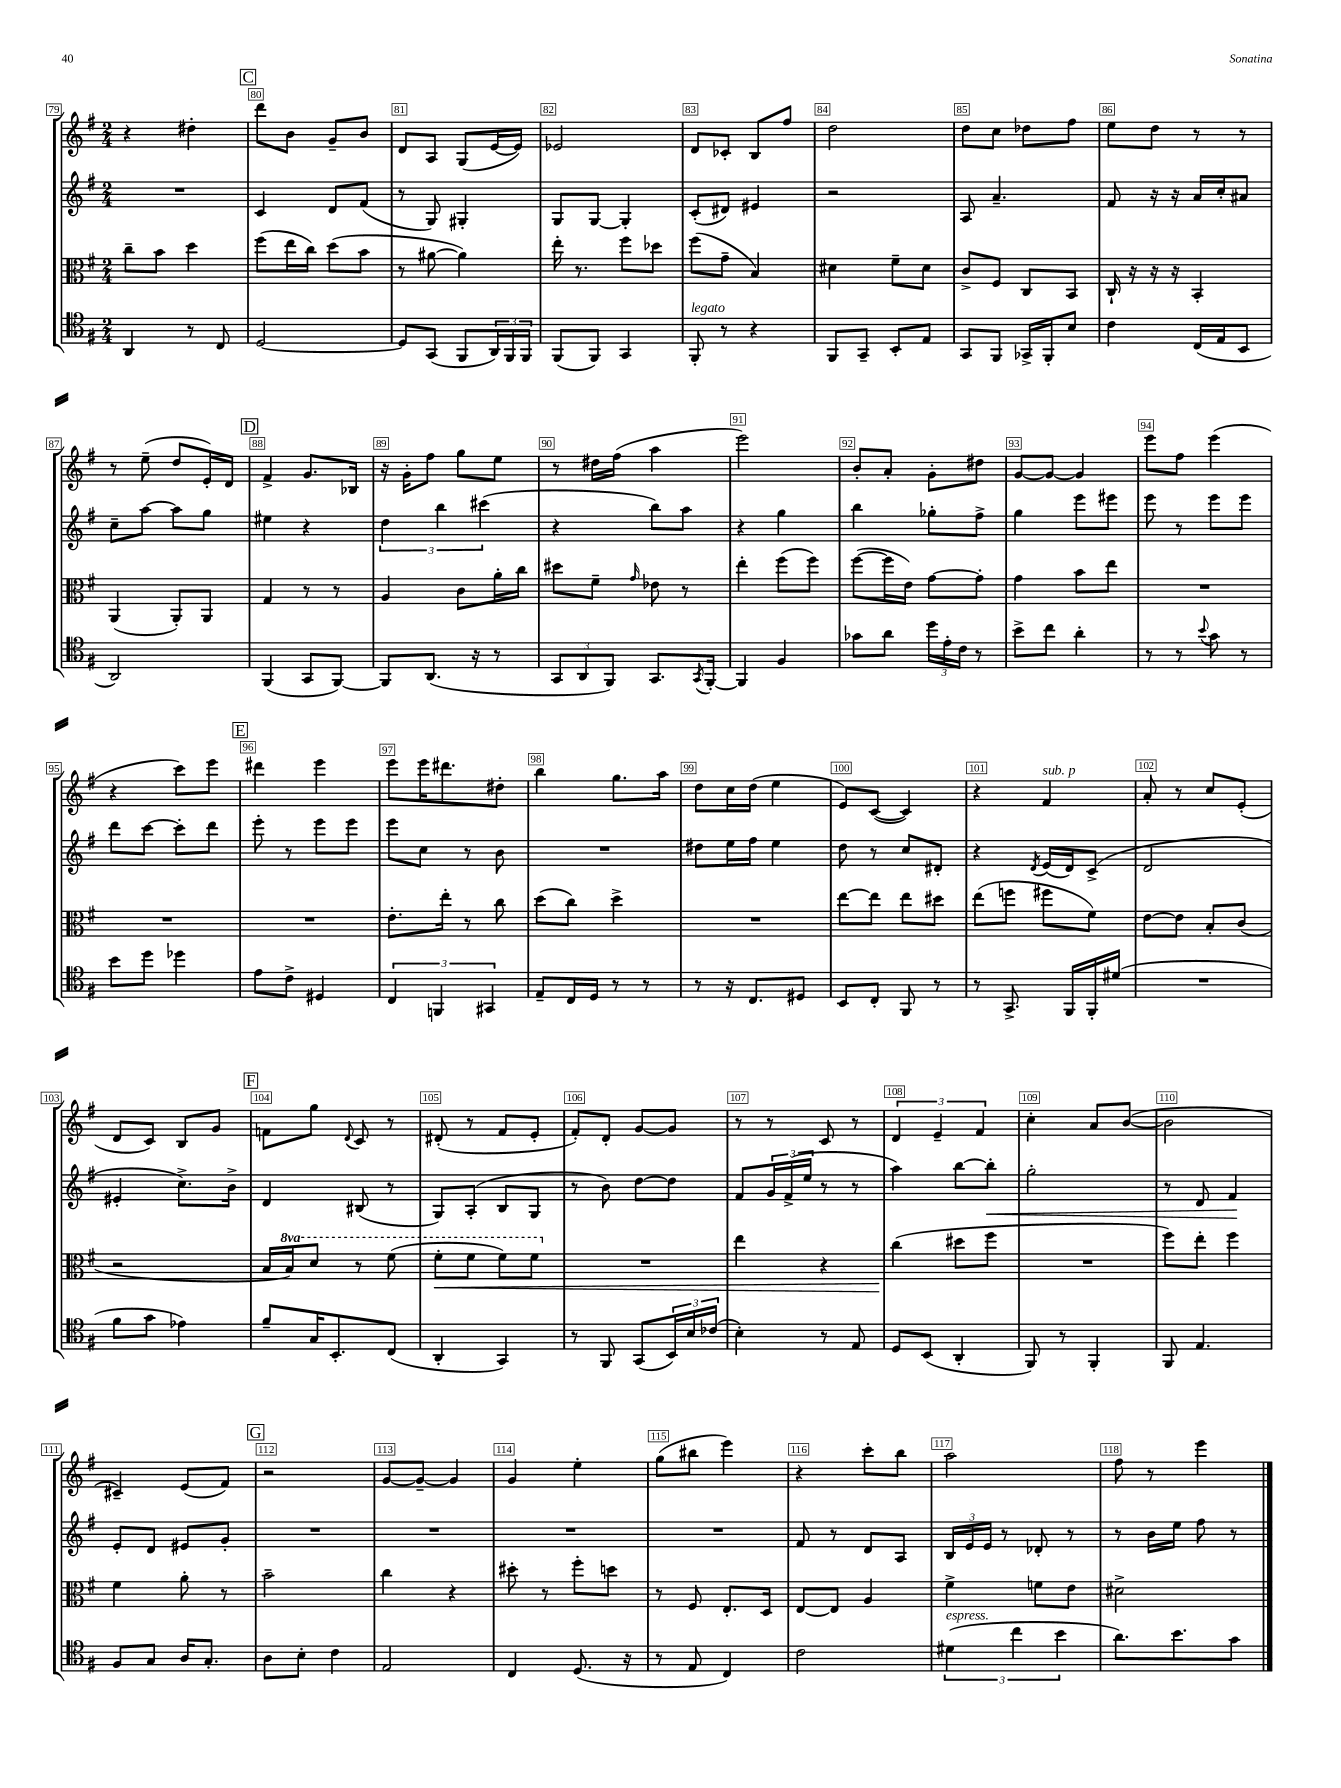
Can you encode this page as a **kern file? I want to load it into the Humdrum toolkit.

**kern	**kern	**kern	**kern
*staff4	*staff3	*staff2	*staff1
*clefC4	*clefC3	*clefG2	*clefG2
*k[f#]	*k[f#]	*k[f#]	*k[f#]
*M2/4	*M2/4	*M2/4	*M2/4
4AA/	8cc~\L	2r	4r
.	8b\J	.	.
8r	4dd\	.	4dd#'\
8C/	.	.	.
=	=	=	=
[2D/	(8ff#\L	4c/	8ddd\L
.	16ee\L	.	8b\J
.	16cc\JJ)	.	.
.	(8dd\L	8d/L	8g~/L
.	8b\J	(8f#/J	8b/J
=	=	=	=
8D/]L	8r	8r	8d/L
(8GG/J	[8a#\	8G/)	8A/J
8FF#/L	4a#\])	4G#'/	(8G/L
24AA/L)	.	.	[16e/L
24FF#/	.	.	.
.	.	.	16e/]JJ)
24FF#/JJ	.	.	.
=	=	=	=
(8FF#/L	16ee'\	8G/L	2e-/
.	8.r	.	.
8FF#/J)	.	[8G/J	.
4GG/	8ff#\L	4G'/]	.
.	8dd-\J	.	.
=	=	=	=
8FF#'/	(8ff#\L	(8c'/L	8d/L
8r	8g~\J	8d#/J)	8c-'/J
4r	4B/)	4e#/	8B/L
.	.	.	8ff#/J
=	=	=	=
8FF#/L	4d#\	2r	2dd\
8GG~/J	.	.	.
8BB'/L	8f#~\L	.	.
8E/J	8d#\J	.	.
=	=	=	=
8GG/L	8c^/L	8A/	8dd\L
8FF#/J	8F#/J	4.a~/	8cc\J
16GG-^/LL	8C/L	.	8dd-\L
16FF#'/J	.	.	.
8B/J	8BB/J	.	8ff#\J
=	=	=	=
4c\	16C`/	8f#/	8ee\L
.	16r	.	.
.	16r	16r	8dd\J
.	16r	16r	.
(16C/LL	4BB'/	16a/LL	8r
16E/J	.	16cc'/J	.
8BB/J	.	8a#/J	8r
=	=	=	=
2AA/)	(4AA/	8cc~\L	8r
.	.	[8aa\J	(8ee~\
.	8AA'/L)	8aa\]L	8dd/L
.	8AA/J	8gg\J	16e'/L)
.	.	.	16d/JJ
=	=	=	=
(4FF#/	4G/	4ee#\	4f#^/
8GG/L	8r	4r	8.g/L
[8FF#/J)	8r	.	.
.	.	.	16B-/Jk
=	=	=	=
8FF#/]L	4A/	6dd\	16r
.	.	.	16g'\LK
(8.AA/J	.	.	8ff#\J
.	.	6bb\	.
.	8c\L	.	8gg\L
16r	.	.	.
.	.	(6ccc#\	.
8r	16a'\L	.	8ee\J
.	16cc\JJ	.	.
=	=	=	=
12GG/L	8dd#\L	4r	8r
12AA/	.	.	.
.	8f#~\J	.	16dd#\LL
12FF#/J)	.	.	.
.	.	.	(16ff#\JJ
.	16qqg/	.	.
8.GG/L	8e-\	8bb\L)	4aa\
.	8r	8aa\J	.
8qGG/	.	.	.
[16FF#'/Jk	.	.	.
=	=	=	=
4FF#/]	4ee'\	4r	2eee\)
4F#/	(8ff#\L	4gg\	.
.	8ff#\J)	.	.
=	=	=	=
8g-\L	([8ff#\L	4bb\	8b'/L
8a\J	16ff#\]L	.	8a'/J
.	16e\JJ)	.	.
24dd\LL	[8g\L	8gg-'\L	8g'\L
24e'\	.	.	.
24c\JJ	.	.	.
8r	8g'\]J	8ff#^\J	8dd#\J
=	=	=	=
8b^\L	4g\	4gg\	[8g/L
8cc\J	.	.	8g/_J
4a'\	8b\L	8eee\L	4g/]
.	8ee\J	8eee#\J	.
=	=	=	=
8r	2r	8eee\	8eee\L
8r	.	8r	8ff#\J
8qqb/	.	.	.
8g\	.	8eee\L	(4eee\
8r	.	8eee\J	.
=	=	=	=
8b\L	2r	8ddd\L	4r
8dd\J	.	[8ccc\J	.
4dd-\	.	8ccc'\]L	8ccc\L)
.	.	8ddd\J	8eee\J
=	=	=	=
8e\L	2r	8eee'\	4ddd#\
8c^\J	.	8r	.
4D#/	.	8eee\L	4eee\
.	.	8eee\J	.
=	=	=	=
6C/	8.e'\L	8eee\L	8eee\L
.	.	8cc\J	16eee\K
6FF/	.	.	.
.	16ee'\Jk	.	8.ddd#\
.	8r	8r	.
6GG#/	.	.	.
.	8cc\	8b\	8dd#'\J
=	=	=	=
8E~/L	(8dd\L	2r	4bb\
16C/L	8cc\J)	.	.
16D/JJ	.	.	.
8r	4dd^\	.	8.gg\L
8r	.	.	.
.	.	.	16aa\Jk
=	=	=	=
8r	2r	8dd#\L	8dd\L
16r	.	16ee\L	16cc\L
8.C/L	.	16ff#\JJ	(16dd\JJ
.	.	4ee\	4ee\
8D#/J	.	.	.
=	=	=	=
8BB/L	[8ee\L	8dd\	8e/L)
8C'/J	8ee\]J	8r	([8c/J
8FF#/	8ee\L	8cc/L	4c/])
8r	8dd#\J	8d#'/J	.
=	=	=	=
8r	(8ee\L	4r	4r
8.GG^/	8ff\J	.	.
.	.	8qd/	.
.	8ff#\L	(16e/LL	4f#/
16FF#/LL	.	16d/J)	.
16FF#'/	8f#\J)	(8c^/J	.
(16d#/JJ	.	.	.
=	=	=	=
2r	[8e\L	2d/	8a'/
.	8e\]J	.	8r
.	8B'/L	.	8cc/L
.	(8c/J	.	(8e'/J
=	=	=	=
8f#\L	2r	4e#'/	8d/L
8g\J	.	.	8c/J)
4e-\)	.	8.cc^\L)	8B/L
.	.	.	8g/J
.	.	16b^\Jk	.
=	=	=	=
8f#~/L	16B/LL	4d/	8f\L
.	16b/J)	.	.
16G/K	8dd/J	.	8gg\J
8.BB'/	.	.	.
.	.	.	8qqd/
.	8r	(8B#/	8c/
(8C/J	(8ff#\	8r	8r
=	=	=	=
4AA'/	8ff#'\L	8G/L)	(8d#'/
.	8ff#\J	(8A'/J	8r
4GG/)	8ff#\L)	8B/L	8f#/L
.	8ff#\J	8G/J	8e'/J
=	=	=	=
8r	2r	8r	8f#'/L)
8FF#/	.	8b\)	8d'/J
(8GG/L	.	[8dd\L	[8g/L
24BB/L)	.	8dd\]J	8g/]J
24B/	.	.	.
(24c-/JJ	.	.	.
=	=	=	=
4B'\)	4ee\	8f#/L	8r
.	.	24g/L	8r
.	.	(24f#^/	.
.	.	24ee/JJ	.
8r	4r	8r	8c/
8E/	.	8r	8r
=	=	=	=
8D/L	(4cc\	4aa\)	6d/
(8BB/J	.	.	.
.	.	.	6e~/
4AA'/	8dd#\L	[8bb\L	.
.	.	.	6f#/
.	8ff#\J	8bb'\]J	.
=	=	=	=
8FF#/)	2r	2gg'\	4cc'\
8r	.	.	.
4FF#'/	.	.	8a/L
.	.	.	([8b/J
=	=	=	=
8FF#/	8ff#\L)	8r	2b\]
4.E/	8ee'\J	8d/	.
.	4ff#\	4f#/	.
=	=	=	=
8F#/L	4f#\	8e'/L	4c#~/)
8G/J	.	8d/J	.
16A/LK	8a'\	8e#/L	(8e/L
8.G'/J	.	.	.
.	8r	8g'/J	8f#/J)
=	=	=	=
8A\L	2b~\	2r	2r
8B'\J	.	.	.
4c\	.	.	.
=	=	=	=
2E/	4cc\	2r	[8g/L
.	.	.	8g~/_J
.	4r	.	4g/]
=	=	=	=
4C/	8dd#'\	2r	4g/
.	8r	.	.
(8.D/	8ff#'\L	.	4ee'\
.	8dd\J	.	.
16r	.	.	.
=	=	=	=
8r	8r	2r	(8gg\L
8E/	8F#/	.	8bb#\J
4C/)	8.E'/L	.	4eee\)
.	16D/Jk	.	.
=	=	=	=
2c\	[8E/L	8f#/	4r
.	8E/]J	8r	.
.	4A/	8d/L	8ccc'\L
.	.	8A/J	8bb\J
=	=	=	=
(6d#\	4f#^\	24B/LL	2aa\
.	.	24e/	.
.	.	24e/JJ	.
.	.	8r	.
6cc\	.	.	.
.	8f\L	8d-'/	.
6b\	.	.	.
.	8e\J	8r	.
=	=	=	=
8.a\L)	2d#^\	8r	8ff#\
.	.	16b\LL	8r
8.b\	.	16ee\JJ	.
.	.	8ff#\	4eee\
8g\J	.	8r	.
==	==	==	==
*-	*-	*-	*-
